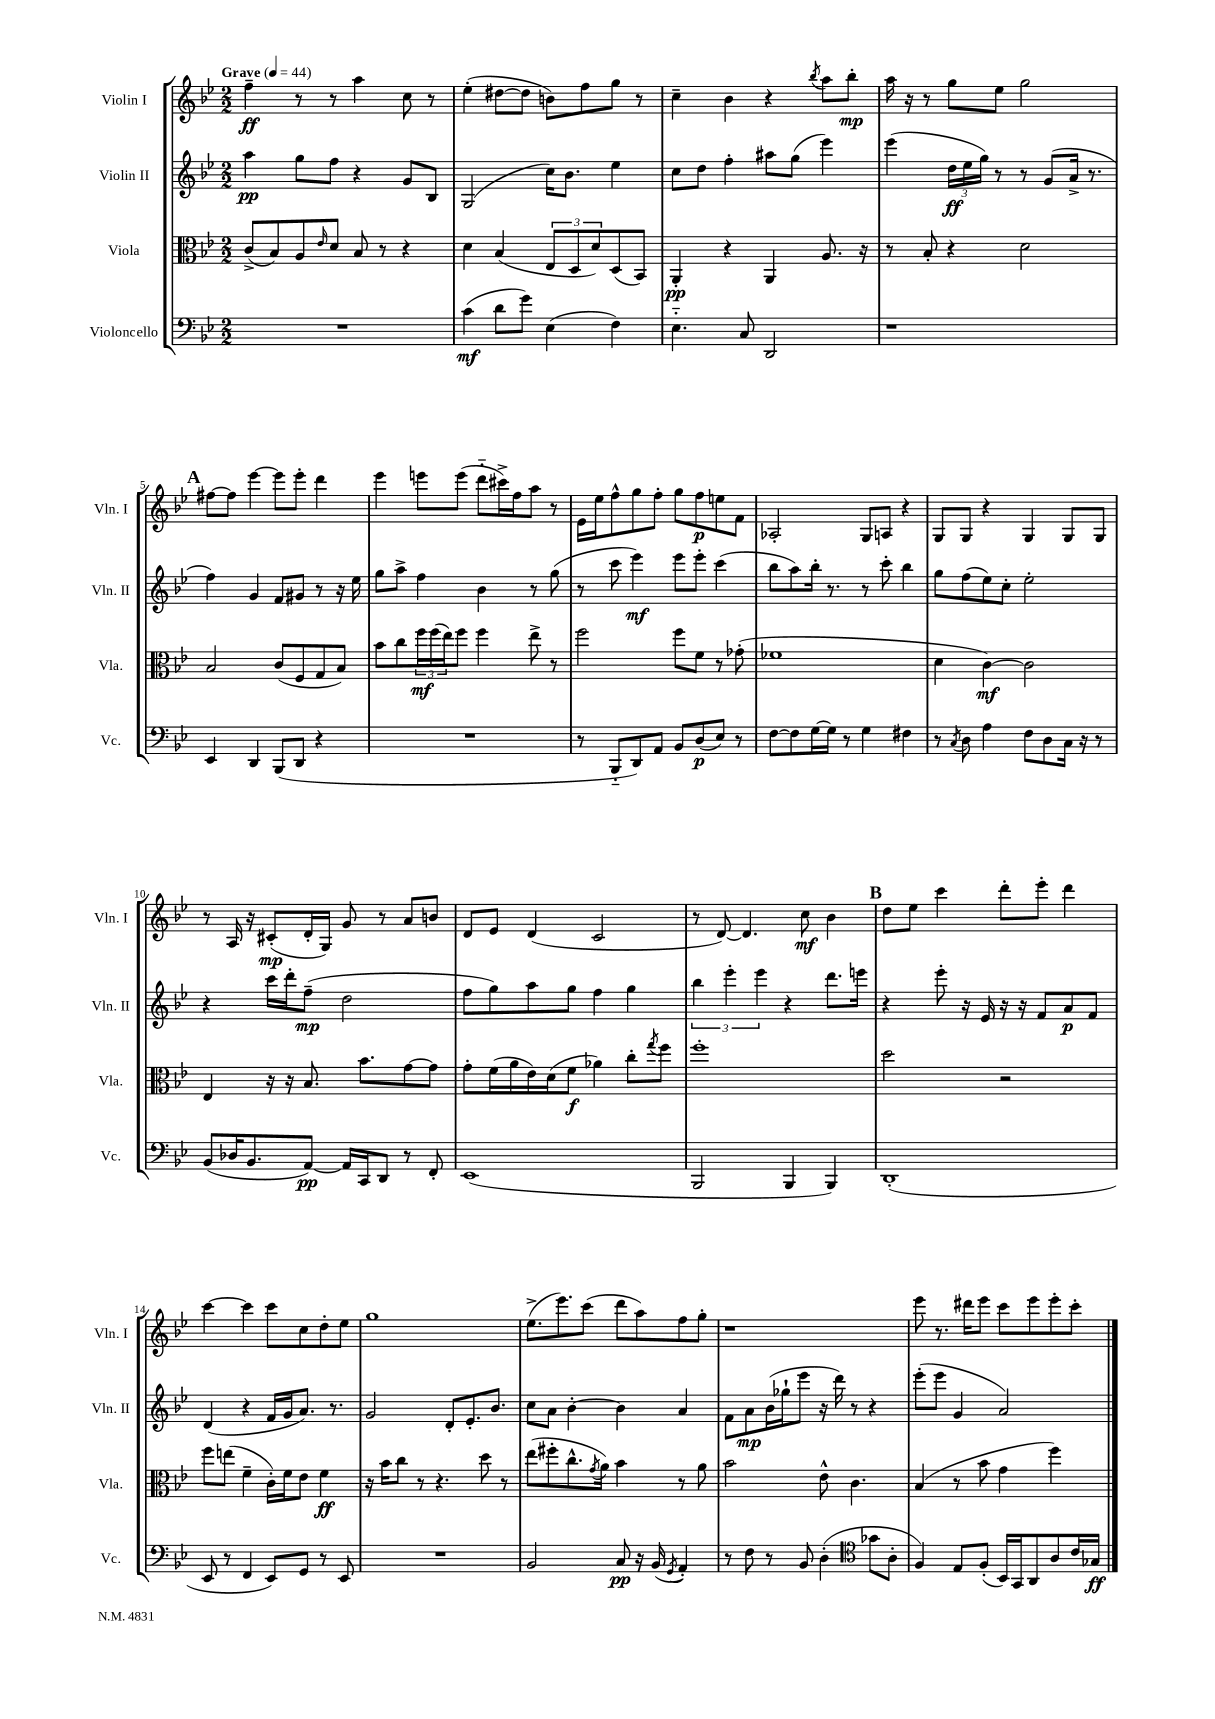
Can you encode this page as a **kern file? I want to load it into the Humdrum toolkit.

**kern	**kern	**kern	**kern
*staff4	*staff3	*staff2	*staff1
*clefF4	*clefC3	*clefG2	*clefG2
*k[b-e-]	*k[b-e-]	*k[b-e-]	*k[b-e-]
*M2/2	*M2/2	*M2/2	*M2/2
*MM44	*MM44	*MM44	*MM44
1r	(8c^/L	4aa\	4ff~\
.	8B-/)	.	.
.	8A/	8gg\L	8r
.	16qqe-/	.	.
.	8d/J	8ff\J	8r
.	8B-/	4r	4aa\
.	8r	.	.
.	4r	8g/L	8cc\
.	.	8B-/J	8r
=	=	=	=
(4c\	4d\	(2G/	(4ee-'\
8d\L	(4B-/	.	[8dd#\L
8g\J)	.	.	8dd#\]J
(4E-\	12E-/L	16cc\LK)	8b\L)
.	.	8.b-\J	.
.	12D/	.	.
.	.	.	8ff\
.	12d/)	.	.
4F\)	(8D/	4ee-\	8gg\J
.	8BB-/J)	.	8r
=	=	=	=
4.E-'~\	4AA'/	8cc\L	4cc~\
.	.	8dd\J	.
.	4r	4ff'\	4b-\
8C/	.	.	.
2DD/	4AA/	8aa#\L	4r
.	.	(8gg\J	.
.	.	.	8qbb-/
.	8.A/	4eee-\)	8aa\L
.	.	.	8bb-'\J
.	16r	.	.
=	=	=	=
1r	8r	(4eee-\	16aa\
.	.	.	16r
.	8B-'/	.	8r
.	4r	24dd\LL	8gg\L
.	.	24ee-\	.
.	.	24gg\JJ)	.
.	.	8r	8ee-\J
.	2d\	8r	2gg\
.	.	(8g/L	.
.	.	16a^/Jk	.
.	.	8.r	.
=	=	=	=
4EE-/	2B-/	4ff\)	[8ff#\L
.	.	.	8ff#\]J
4DD/	.	4g/	[4eee-\
(8BBB-/L	(8c/L	8f/L	8eee-\]L
8DD/J	8F/	8g#/J	8eee-'\J
4r	8G/	8r	4ddd\
.	8B-/J)	16r	.
.	.	16ee-\	.
=	=	=	=
1r	8b-\L	8gg\L	4eee-\
.	8cc\	8aa^\J	.
.	24ff\L	4ff\	8eee\L
.	(24ff\	.	.
.	24ee-\J)	.	.
.	8ff\J	.	(8eee\J
.	4ff\	4b-\	8ddd'~\L
.	.	.	16ccc#^\L)
.	.	.	16ff\J
.	8ee-^\	8r	8aa\J
.	8r	(8gg\	8r
=	=	=	=
8r	2ff\	8r	16e-\LL
.	.	.	16ee-\J
8BBB-'~/L	.	8ccc\	8ff^^\
8DD/)	.	4eee-\)	8gg\
8AA/J	.	.	8ff'\J
8BB-/L	8ff\L	8eee-\L	8gg\L
(8D/	8f\J	8eee-'\J	8ff\
8E-/J)	8r	(4ccc\	8ee\
8r	(8g-'\	.	8f\J
=	=	=	=
[8F\L	1f-	8bb-\L	2A-'/
8F\]	.	8aa\)	.
[16G\L	.	16bb-'\Jk	.
16G\]JJ	.	8.r	.
8r	.	.	.
4G\	.	8r	8G/L
.	.	8ccc'\	8A/J
4F#\	.	4bb-\	4r
=	=	=	=
8r	4d\	8gg\L	8G/L
8qC/	.	.	.
8D\	.	(8ff\	8G/J
4A\	[4c\)	8ee-\)	4r
.	.	8cc'\J	.
8F\L	2c\]	2ee-'\	4G/
8D\	.	.	.
16C\Jk	.	.	8G/L
16r	.	.	.
8r	.	.	8G/J
=	=	=	=
(8BB-/L	4E-/	4r	8r
16D-/K	.	.	16A/
8.BB-/	.	.	16r
.	16r	16ccc\LL	(8c#'/L
.	16r	16ddd'\J	.
[8AA/J)	8.B-/	(8ff~\J	16d'/L
.	.	.	16G/JJ)
16AA/]LL	.	2dd\	8g/
16CC/J	8.b-\L	.	.
8DD/J	.	.	8r
8r	[8g\	.	8a/L
8FF'/	8g\]J	.	8b/J
=	=	=	=
(1EE-	8g'\L	8ff\L	8d/L
.	(16f\L	8gg\)	8e-/J
.	16a\	.	.
.	16e-\)	8aa\	(4d/
.	(16d\J	.	.
.	8f\J	8gg\J	.
.	4a-\)	4ff\	2c/
.	8cc'\L	4gg\	.
.	8qgg/	.	.
.	8ff\J	.	.
=	=	=	=
2BBB-/	1ff'	6bb-\	8r
.	.	.	[8d/)
.	.	6eee-'\	.
.	.	.	4.d/]
.	.	6eee-\	.
4BBB-/	.	4r	.
.	.	.	8cc\
4BBB-/)	.	8.ddd\L	4b-\
.	.	16eee\Jk	.
=	=	=	=
(1DD'	2dd\	4r	8dd\L
.	.	.	8ee-\J
.	.	8eee-'\	4ccc\
.	.	16r	.
.	.	16e-/	.
.	2r	16r	8ddd'\L
.	.	16r	.
.	.	8f/L	8eee-'\J
.	.	8a/	4ddd\
.	.	8f/J	.
=	=	=	=
8EE-/	8ff\L	(4d/	[4ccc\
8r	(8ee\J	.	.
4FF/	4f~\	4r	4ccc\]
8EE-/L)	16c'\LL)	16f/LL	8ccc\L
.	16f\J	16g/J	.
8GG/J	8e-\J	8.a/J)	8cc\
8r	4f\	.	8dd'\
.	.	8.r	.
8EE-/	.	.	8ee-\J
=	=	=	=
1r	16r	2g/	1gg
.	16b-\LK	.	.
.	8cc\J	.	.
.	8r	.	.
.	4.r	.	.
.	.	8d'/L	.
.	.	8.e-'/	.
.	8dd\	.	.
.	.	8.b-/J	.
.	8r	.	.
=	=	=	=
2BB-/	(8ee-\L	8cc\L	(8.ee-^\L
.	8ff#'\	8a\J	.
.	.	.	8.eee-\)
.	8.cc^^\	[4b-'\	.
.	.	.	(8ccc\J
.	8qg/	.	.
.	16a\Jk)	.	.
8C/	4b-\	4b-\]	8ddd\L
16r	.	.	8aa\)
(16BB-/	.	.	.
8qGG/	.	.	.
4AA'/)	8r	4a/	8ff\
.	8a\	.	8gg'\J
=	=	=	=
8r	2b-\	8f\L	1r
8F\	.	8a\	.
8r	.	(16b-\L	.
.	.	16gg-`\J	.
8BB-/	.	8eee-\J	.
(4D'\	8e-^^\	16r	.
.	.	16ddd\)	.
.	4.c\	8r	.
*clefC4	*	*	*
8g-\L	.	4r	.
8A'\J	.	.	.
=	=	=	=
4F/)	(4B-/	(8eee-'\L	8eee-\
.	.	8eee-\J	8.r
8E-/L	8r	4g/	.
.	.	.	16ddd#\LK
(8F'/J	8b-\	.	8eee-\J
16BB-/LL)	4g\	2a/)	8ccc\L
16GG/J	.	.	.
8AA/	.	.	8eee-\
8A/	4ff\)	.	8eee-'\
16c/L	.	.	8ccc'\J
16G-/JJ	.	.	.
==	==	==	==
*-	*-	*-	*-
